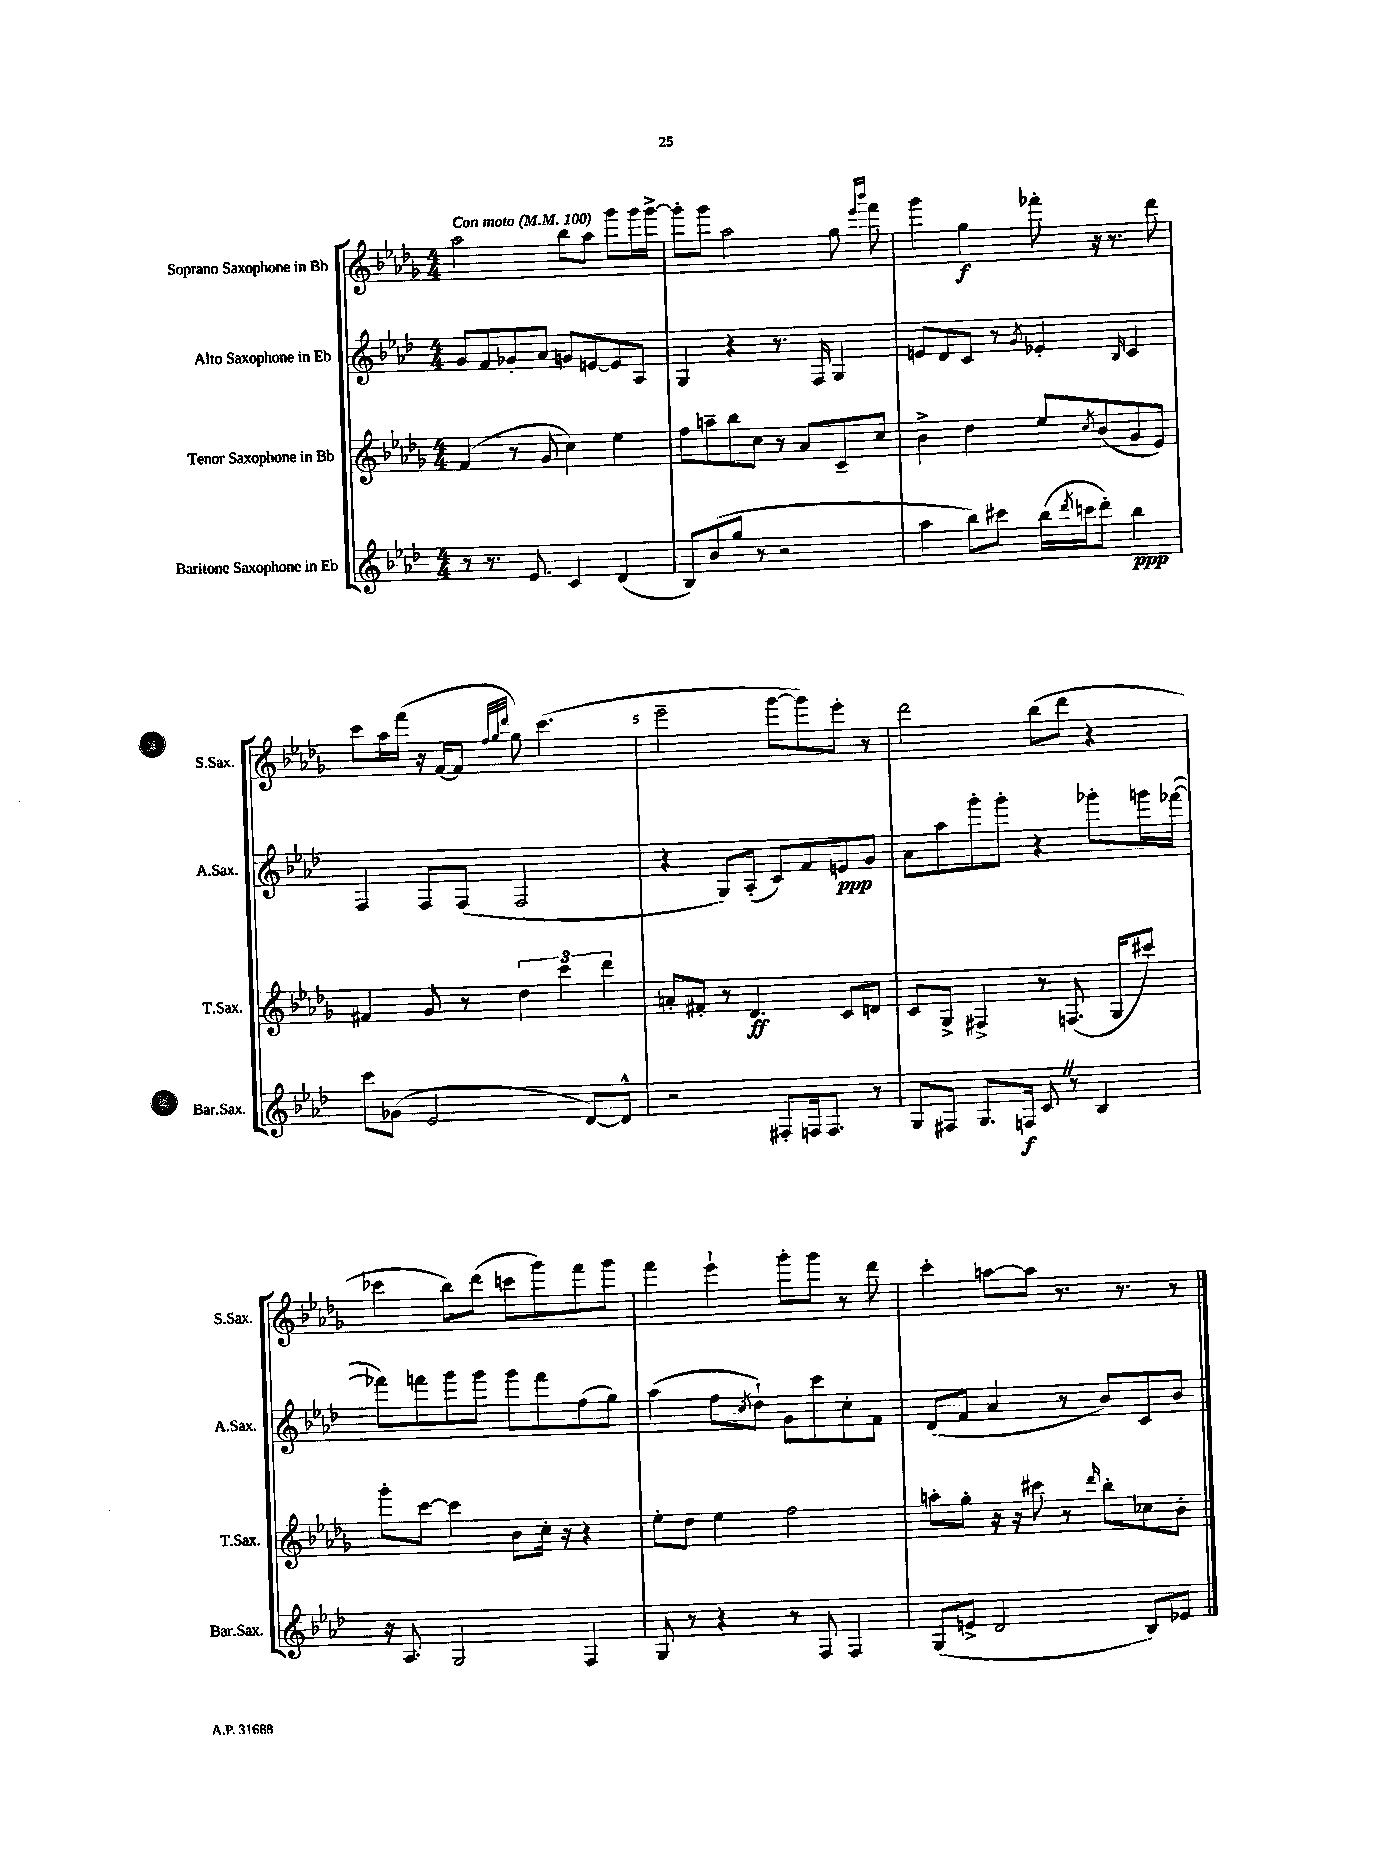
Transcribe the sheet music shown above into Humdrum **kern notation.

**kern	**kern	**kern	**kern
*staff4	*staff3	*staff2	*staff1
*clefG2	*clefG2	*clefG2	*clefG2
*k[b-e-a-d-]	*k[b-e-a-d-g-]	*k[b-e-a-d-]	*k[b-e-a-d-g-]
*M4/4	*M4/4	*M4/4	*M4/4
*MM100	*MM100	*MM100	*MM100
8r	(4f/	8g/L	2aa-\
8.r	.	8f/	.
.	8r	8g-'/	.
8.e-/	.	.	.
.	8g-/	8a-/J	.
4c/	4cc\)	8g/L	8bb-\L
.	.	[8e/	8aa-\J
(4d-/	4ee-\	8e/]	8ggg-\L
.	.	8A-/J	16ggg-\L
.	.	.	[16ggg-^\JJ
=	=	=	=
8B-/L)	8ff\L	4G/	8ggg-'\]L
(8b-/	8aa~\	.	8ggg-\J
8gg/J	8bb-\	4r	2aa-\
8r	8cc\J	.	.
2r	8r	8.r	.
.	8a-/L	.	.
.	.	16F/	.
.	8c~/	4G/	8gg-\
.	.	.	16qqeee-/LL
.	.	.	16qqbbb-/JJ
.	8cc/J	.	8fff\
=	=	=	=
4aa-\	4b-^\	8e/L	4ggg-\
.	.	8d-/	.
8bb-\L)	4dd-\	8c/J	4gg-\
8ccc#\J	.	8r	.
.	.	8qg/	.
(16bb-\LL	8ee-/L	4e-'/	8fff-'\
8qddd-/	.	.	.
16ccc\J	.	.	.
.	8qcc/	.	.
8ddd-'\J)	(8b-/	.	16r
.	.	.	8.r
.	.	16qqB-/	.
4bb-\	8g-/	4c/	.
.	8e-/J)	.	8ddd-\
=	=	=	=
8ccc\L	4f#/	4F/	8ccc\L
(8g-\J	.	.	16aa-\L
.	.	.	(16fff\JJ
2e-/	8g-/	8F/L	16r
.	.	.	[16f/LK
.	8r	(8F/J	8f/]J
.	.	.	32qqff/LLL
.	.	.	32qqgg-/
.	.	.	32qqddd-/JJJ
.	6dd-\	2F/	8gg-\)
.	.	.	(4.ccc\
.	6ccc\	.	.
[8d-/L)	.	.	.
.	6ddd-\	.	.
8d-^^/]J	.	.	.
=	=	=	=
2r	8a'/L	4r	2eee-~\
.	8f#'/J	.	.
.	8r	8G/L)	.
.	4.d-/	(8A-'/J	.
8F#'/L	.	8c/L)	[8ggg-\L
16F/k	.	8f/	8ggg-\])
8.F/J	.	.	.
.	8c/L	8e/	8eee-'\J
8r	8d/J	8g/J	8r
=	=	=	=
8G/L	8c/L	8a-\L	2ddd-\
8F#/J	8G-^/J	8aa-\	.
8.G/L	4F#^/	8ggg'\	.
.	.	8ggg'\J	.
16F/Jk	.	.	.
8c/	8r	4r	(8bb-\L
8r	(8.F/	.	8ddd-\J
4B-/	.	8ggg-'\L	4r
.	16G-/LK	.	.
.	8ccc#/J)	16ggg\L	.
.	.	([16fff-\JJ	.
=	=	=	=
16r	8ggg-'\L	8fff-\]L)	4ccc-\
8.A-/	.	.	.
.	[8ccc\J	8fff\	.
2G/	4ccc\]	8ggg\	8bb-\L)
.	.	8ggg\J	(8ddd-\J
.	8b-\L	8ggg\L	8ccc\L
.	16cc'\Jk	8fff\	8ggg-\)
.	16r	.	.
4F/	4r	(8ff\	8fff\
.	.	8gg\J)	8ggg-\J
=	=	=	=
8G/	8ee-'\L	(4aa-\	4fff\
8r	8dd-\J	.	.
4r	4ee-\	8ff\L	4eee-`\
.	.	8qcc/	.
.	.	8dd-`\J)	.
8r	2ff\	8g\L	8ggg-'\L
8F/	.	8ccc\	8ggg-\J
4F/	.	8cc'\	8r
.	.	8f\J	8ddd-\
=	=	=	=
(8G/L	8aa'\L	(8d-/L	4ccc'\
8e^/J	8gg-'\J	8f/J	.
2d-/	16r	4a-/	[8aa\L
.	16r	.	.
.	8ccc#\	.	8aa\]J
.	8r	8r	8.r
.	16qqddd-/	.	.
.	8bb-'\L	8b-/L)	.
.	.	.	8.r
8B-/L)	8cc-\	8c/	.
8e-/J	8b-'\J	8b-/J	8r
==	==	==	==
*-	*-	*-	*-
